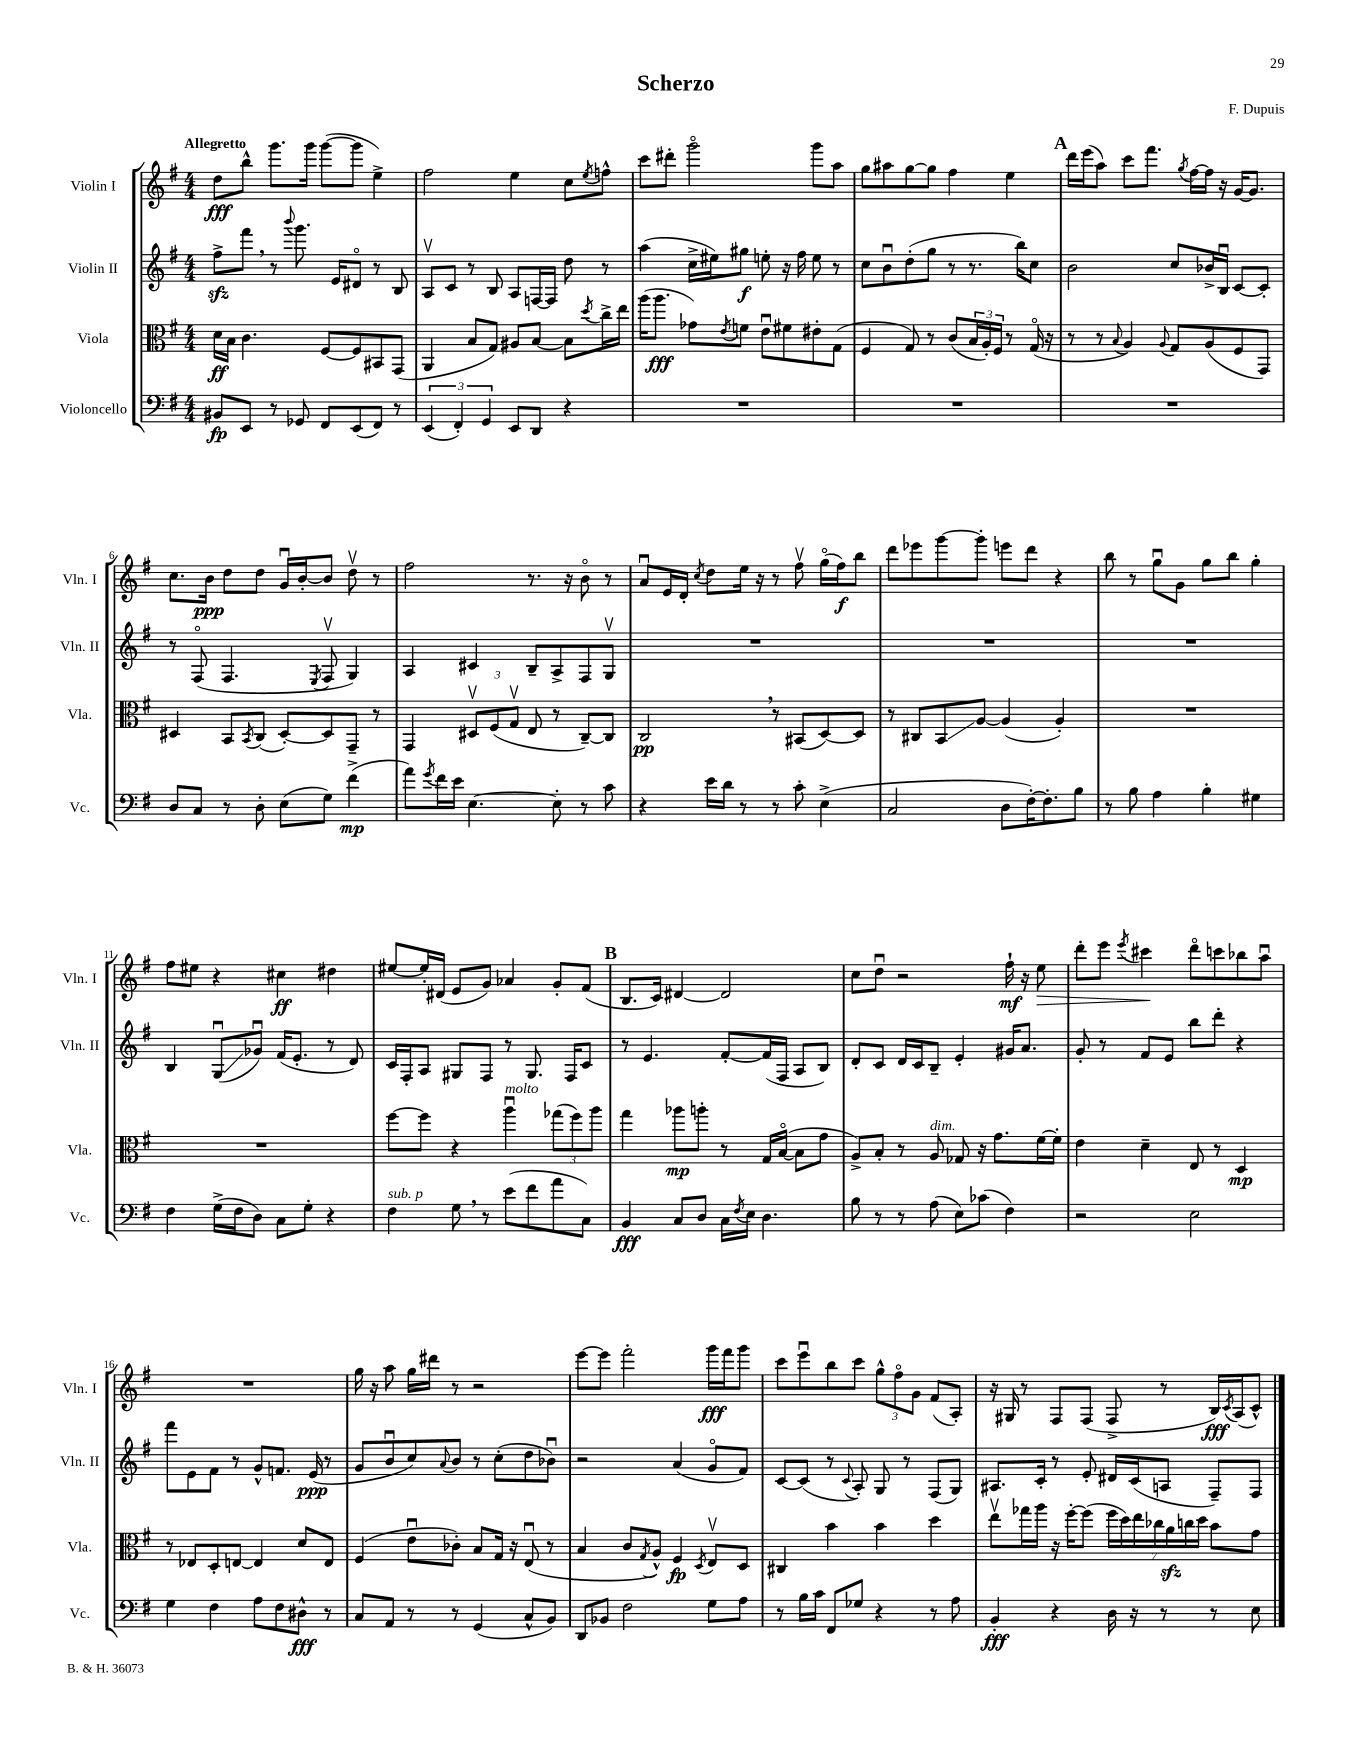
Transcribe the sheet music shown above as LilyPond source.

\header { title = "Scherzo" composer = "F. Dupuis" }
<<
\new StaffGroup <<
\new Staff = "s0" \with { instrumentName = "Violin I" shortInstrumentName = "Vln. I" } {
    \clef treble \key g \major \numericTimeSignature \time 4/4 \tempo "Allegretto"
    d''8\fff b''8-^ g'''8. g'''16 g'''8~( g'''8 e''4->) |
    fis''2 e''4 c''8 \acciaccatura { e''8 } f''8-^ |
    c'''8 dis'''8-. g'''2\flageolet g'''8 a''8 |
    g''8 ais''8 g''8~ g''8 fis''4 e''4 |
    \mark \markup { \bold "A" } d'''16 e'''16( a''8) c'''8 fis'''8. \acciaccatura { g''8 } fis''16~ fis''16 r16 g'16~ g'8. |
    c''8. b'16\ppp d''8 d''8 g'16\downbow b'16~-. b'8 d''8\upbow r8 |
    fis''2 r8. r16 b'8\flageolet r8 |
    a'8\downbow e'16 d'16-. \acciaccatura { c''8 } d''8 e''16 r16 r8 fis''8\upbow g''16\flageolet( fis''16\f) b''8 |
    d'''8 ees'''8 g'''8~ g'''8-. e'''8 d'''8 r4 |
    b''8 r8 g''8\downbow g'8 g''8 b''8 g''4-. |
    fis''8 eis''8 r4 cis''4\ff dis''4 |
    eis''8~ eis''16-. dis'16( e'8 g'8) aes'4 g'8-. fis'8( |
    \mark \markup { \bold "B" } b8. c'16) dis'4~ dis'2 |
    c''8 d''8\downbow r2 fis''16-!\mf r16 e''8\> |
    d'''8-. e'''8 \acciaccatura { e'''8 } cis'''4\! d'''8\flageolet c'''8 bes''8 a''8\downbow |
    R1 |
    g''16 r16 a''8 g''16 dis'''16 r8 r2 |
    e'''8~ e'''8 fis'''2-. g'''16\fff fis'''16 g'''8 |
    c'''8 e'''8\downbow b''8 c'''8 \tuplet 3/2 { g''8-^ fis''8\flageolet g'8 } fis'8( a8-.) |
    r16 gis16 r8 fis8 fis8( fis8-> r8 b16\fff) \acciaccatura { c'8 } a16( c'8-^) \bar "|." |
}
\new Staff = "s1" \with { instrumentName = "Violin II" shortInstrumentName = "Vln. II" } {
    \clef treble \key g \major \numericTimeSignature \time 4/4
    fis''8->\sfz fis'''8 \breathe r8 \appoggiatura { b'''8 } g'''8. e'16 dis'8\flageolet r8 b8 |
    a8\upbow c'8 r8 b8 a8 f16~ f16 d''8 r8 |
    a''4( c''16-> eis''16) gis''8\f e''8-. r16 fis''16 e''8 r8 |
    c''8 b'8\downbow d''8-.( g''8 r8 r8. b''16) c''8 |
    \mark \markup { \bold "A" } b'2 c''8 bes'16-> b16\downbow c'8~ c'8-. |
    r8 fis8\flageolet( fis4. \acciaccatura { e8 } fis8\upbow g4) |
    a4 cis'4 b8-- a8-> fis8 g8\upbow |
    R1 |
    R1 |
    R1 |
    b4 g8\downbow\glissando( ges'8\downbow) fis'16( e'8.-. r8 d'8) |
    c'16 fis16-. a8 gis8 fis8 r8 gis8. fis16 c'8 |
    \mark \markup { \bold "B" } r8 e'4. fis'8~-. fis'16( fis16 a8 b8) |
    d'8-. c'8 d'16 c'16 b8-- e'4-. gis'16 a'8. |
    g'8-. r8 fis'8 e'8 b''8 d'''8-. r4 |
    fis'''8 e'8 fis'8 r8 g'8-^ f'8. e'16\ppp( r8 |
    g'8 b'8\downbow c''8) \appoggiatura { a'8 } b'8 r8 c''8-.( d''8 bes'8\downbow) |
    r2 a'4( g'8\flageolet fis'8) |
    c'8~ c'8( r8 \appoggiatura { c'8 } a8-.) g8 r8 fis8( g8) |
    ais8. c'16-. r8 e'8-. dis'16 c'16( a8 fis8--) fis8 \bar "|." |
}
\new Staff = "s2" \with { instrumentName = "Viola" shortInstrumentName = "Vla." } {
    \clef alto \key g \major \numericTimeSignature \time 4/4
    d'16\ff b16 c'4. fis8~ fis8 bis,8 g,8( |
    a,4 b8 g8) ais8 b8~ b8 \acciaccatura { d''8 } c''16-> e''16 |
    a''16( a''8.\fff ges'8) \acciaccatura { e'8 } f'8 e'8\downbow fis'8 eis'8-. g8( |
    fis4 g8) r8 c'8( \tuplet 3/2 { b16 a16-.) fis16 } r8 g16\flageolet( r16 |
    \mark \markup { \bold "A" } r8 r8 \appoggiatura { b8 } a4) \appoggiatura { a8 } g8 a8( fis8 g,8) |
    dis4 b,8 \acciaccatura { b,8 } c8( dis8~-.) dis8 g,8-- r8 |
    g,4 \tuplet 3/2 { dis8\upbow fis8( g8\upbow } e8 r8 c8~--) c8 |
    c2\pp \breathe r8 bis,8( d8~) d8 |
    r8 cis8 b,8\glissando a8~ a4( a4-.) |
    R1 |
    R1 |
    fis''8~ fis''8 r4 a''4\downbow^\markup { \italic "molto" } \tuplet 3/2 { ges''8( fis''8) a''8 } |
    \mark \markup { \bold "B" } g''4 aes''8\mp a''8-. r8 g16 b16~\flageolet( b8 g'8 |
    a8->) b8-. r8 a8^\markup { \italic "dim." } ges8 r16 g'8. fis'16~ fis'16-. |
    e'4 d'4-- e8 r8 d4\mp |
    r8 ees8 d8-. e8~ e4 d'8 e8 |
    fis4( e'8\downbow ces'8-.) b8 g16 r16 e8\downbow( r8 |
    b4 c'8 \acciaccatura { g8 } a8-^) fis4\fp \acciaccatura { d8 } e8\upbow d8 |
    cis4 b'4 b'4 d''4 |
    e''8\upbow ges''16 a''16 r16 fis''16~-. fis''8( \tuplet 7/4 { fis''16 d''16) e''16 ces''16 a'16\sfz c''16 d''16 } b'8 g'8 \bar "|." |
}
\new Staff = "s3" \with { instrumentName = "Violoncello" shortInstrumentName = "Vc." } {
    \clef bass \key g \major \numericTimeSignature \time 4/4
    bis,8\fp e,8 r8 ges,8 fis,8 e,8( fis,8) r8 |
    \tuplet 3/2 { e,4( fis,4-.) g,4 } e,8 d,8 r4 |
    R1 |
    R1 |
    \mark \markup { \bold "A" } R1 |
    d8 c8 r8 d8-. e8( g8) fis'4->\mp( |
    a'8) \acciaccatura { g'8 } fis'16 e'16 e4.~ e8-. r8 c'8 |
    r4 e'16 d'16 r8 r8 c'8-. e4->( |
    c2 d8 fis16~-.) fis8.-. b8 |
    r8 b8 a4 b4-. gis4 |
    fis4 g16->( fis16 d8) c8 g8-. r4 |
    fis4^\markup { \italic "sub. p" } g8 \breathe r8 e'8( fis'8 a'8 c8) |
    \mark \markup { \bold "B" } b,4\fff c8 d8 c16 \acciaccatura { fis8 } e16 d4. |
    b8 r8 r8 a8( e8) ces'8( fis4) |
    r2 e2 |
    g4 fis4 a8 fis8 dis8-^\fff r8 |
    c8 a,8 r8 r8 g,4( c8-^ b,8) |
    d,8 bes,8 fis2 g8 a8 |
    r8 b16 c'16 fis,8 ges8 r4 r8 a8 |
    b,4-.\fff r4 d16 r16 r8 r8 e8 \bar "|." |
}
>>
>>
